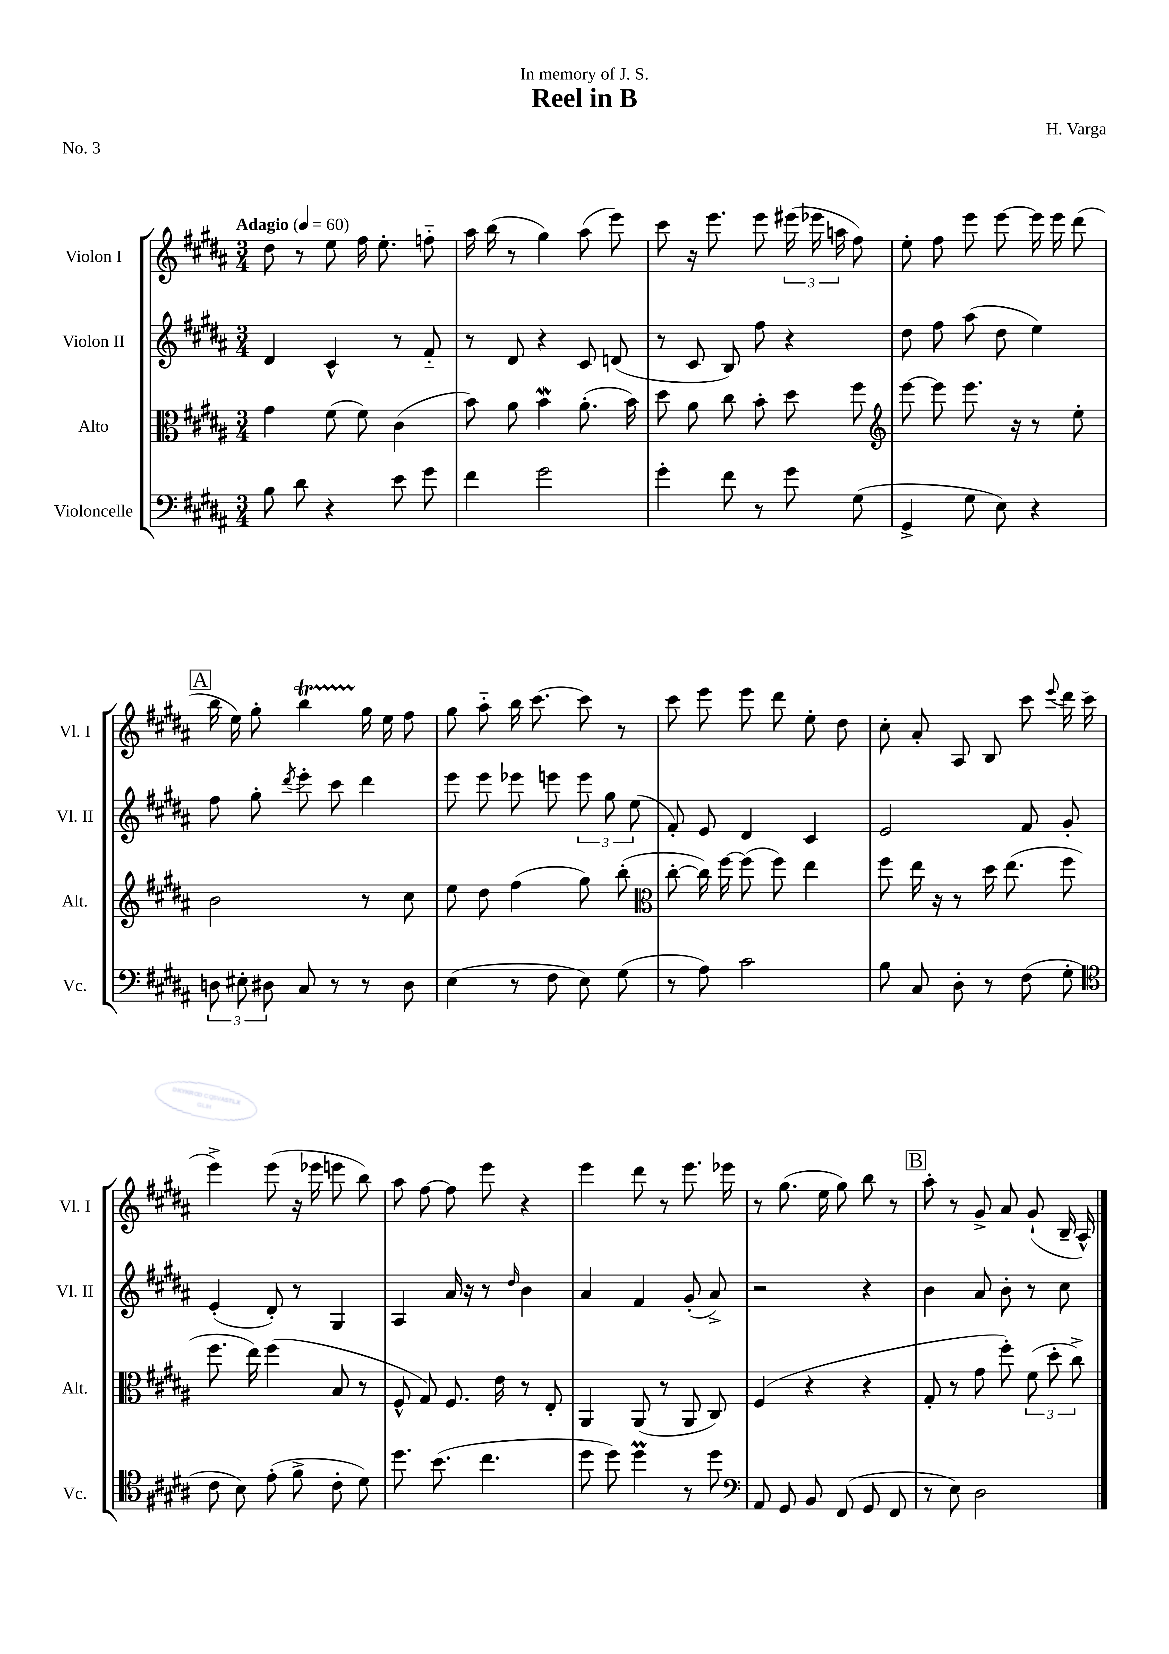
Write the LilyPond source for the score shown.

\header { title = "Reel in B" composer = "H. Varga" dedication = "In memory of J. S." piece = "No. 3" }
<<
\new StaffGroup <<
\new Staff = "s0" \with { instrumentName = "Violon I" shortInstrumentName = "Vl. I" } {
    \clef treble \key b \major \numericTimeSignature \time 3/4 \tempo "Adagio" 4 = 60
    \autoBeamOff dis''8 r8 e''8 fis''16 e''8.-. f''8-_ |
    ais''16 b''16( r8 gis''4) ais''8( e'''8) |
    cis'''8 r16 e'''8. e'''8 \tuplet 3/2 { eis'''16( ees'''16 a''16 } fis''8) |
    e''8-. fis''8 e'''8 e'''8~ e'''16 e'''16 dis'''8( |
    \mark \markup { \box "A" } b''16 e''16) gis''8-. b''4\startTrillSpan gis''16\stopTrillSpan e''16 fis''8 |
    gis''8 ais''8-_ b''16 cis'''8.~ cis'''8 r8 |
    cis'''8 e'''8 e'''8 dis'''8 e''8-. dis''8 |
    cis''8-. ais'8-. ais8 b8 cis'''8 \appoggiatura { e'''8 } dis'''16 cis'''16( |
    e'''4->) e'''8( r16 ees'''16 e'''8 b''8) |
    ais''8 fis''8~ fis''8 e'''8 r4 |
    e'''4 dis'''8 r8 e'''8. ees'''16 |
    r8 gis''8.( e''16 gis''8) b''8 r8 |
    \mark \markup { \box "B" } ais''8-. r8 gis'8-> ais'8 gis'8-!( b16-- ais16-^) \bar "|." |
}
\new Staff = "s1" \with { instrumentName = "Violon II" shortInstrumentName = "Vl. II" } {
    \clef treble \key b \major \numericTimeSignature \time 3/4
    \autoBeamOff dis'4 cis'4-^ r8 fis'8-_ |
    r8 dis'8 r4 cis'8 d'8( |
    r8 cis'8 b8) fis''8 r4 |
    dis''8 fis''8 ais''8( dis''8 e''4) |
    \mark \markup { \box "A" } fis''8 gis''8-. \acciaccatura { dis'''8 } e'''8-. cis'''8 dis'''4 |
    e'''8 e'''8 ees'''8 e'''8 \tuplet 3/2 { e'''8 gis''8 e''8( } |
    fis'8-.) e'8 dis'4 cis'4 |
    e'2 fis'8 gis'8-. |
    e'4-.( dis'8-.) r8 gis4 |
    ais4 ais'16 r16 r8 \grace { dis''16 } b'4 |
    ais'4 fis'4 gis'8-.( ais'8->) |
    r2 r4 |
    \mark \markup { \box "B" } b'4 ais'8 b'8-. r8 cis''8 \bar "|." |
}
\new Staff = "s2" \with { instrumentName = "Alto" shortInstrumentName = "Alt." } {
    \clef alto \key b \major \numericTimeSignature \time 3/4
    \autoBeamOff gis'4 fis'8( fis'8) cis'4( |
    b'8) ais'8 b'4\mordent ais'8.-.( b'16) |
    dis''8 ais'8 cis''8 b'8-. dis''8 fis''8 |
    \clef treble e'''8~ e'''8 e'''8. r16 r8 e''8-. |
    \mark \markup { \box "A" } b'2 r8 cis''8 |
    e''8 dis''8 fis''4( gis''8) b''8-.( |
    \clef alto cis''8~-. cis''16) fis''16~ fis''8( fis''8) e''4 |
    fis''8 e''16 r16 r8 dis''16 e''8.( fis''8 |
    fis''8. e''16) fis''4( b8 r8 |
    fis8-^ gis8) fis8. e'16 r8 e8-. |
    ais,4 ais,8( r8 ais,8 cis8) |
    fis4( r4 r4 |
    \mark \markup { \box "B" } gis8-. r8 gis'8 fis''8-.) \tuplet 3/2 { fis'8( dis''8-. cis''8->) } \bar "|." |
}
\new Staff = "s3" \with { instrumentName = "Violoncelle" shortInstrumentName = "Vc." } {
    \clef bass \key b \major \numericTimeSignature \time 3/4
    \autoBeamOff b8 dis'8 r4 e'8 gis'8 |
    fis'4 gis'2 |
    gis'4-. fis'8 r8 gis'8 gis8( |
    gis,4-> gis8 e8) r4 |
    \mark \markup { \box "A" } \tuplet 3/2 { d8 eis8-. dis8 } cis8 r8 r8 dis8 |
    e4( r8 fis8 e8) gis8( |
    r8 ais8) cis'2 |
    b8 cis8 dis8-. r8 fis8( gis8-. |
    \clef tenor cis'8 b8) e'8-.( fis'8-> cis'8-. dis'8) |
    dis''8. b'8.( cis''4. |
    dis''8 dis''8) dis''4\prall r8 dis''8 |
    \clef bass ais,8 gis,8 b,8 fis,8( gis,8 fis,8 |
    \mark \markup { \box "B" } r8 e8) dis2 \bar "|." |
}
>>
>>
\layout { \context { \Score \remove "Bar_number_engraver" } }
